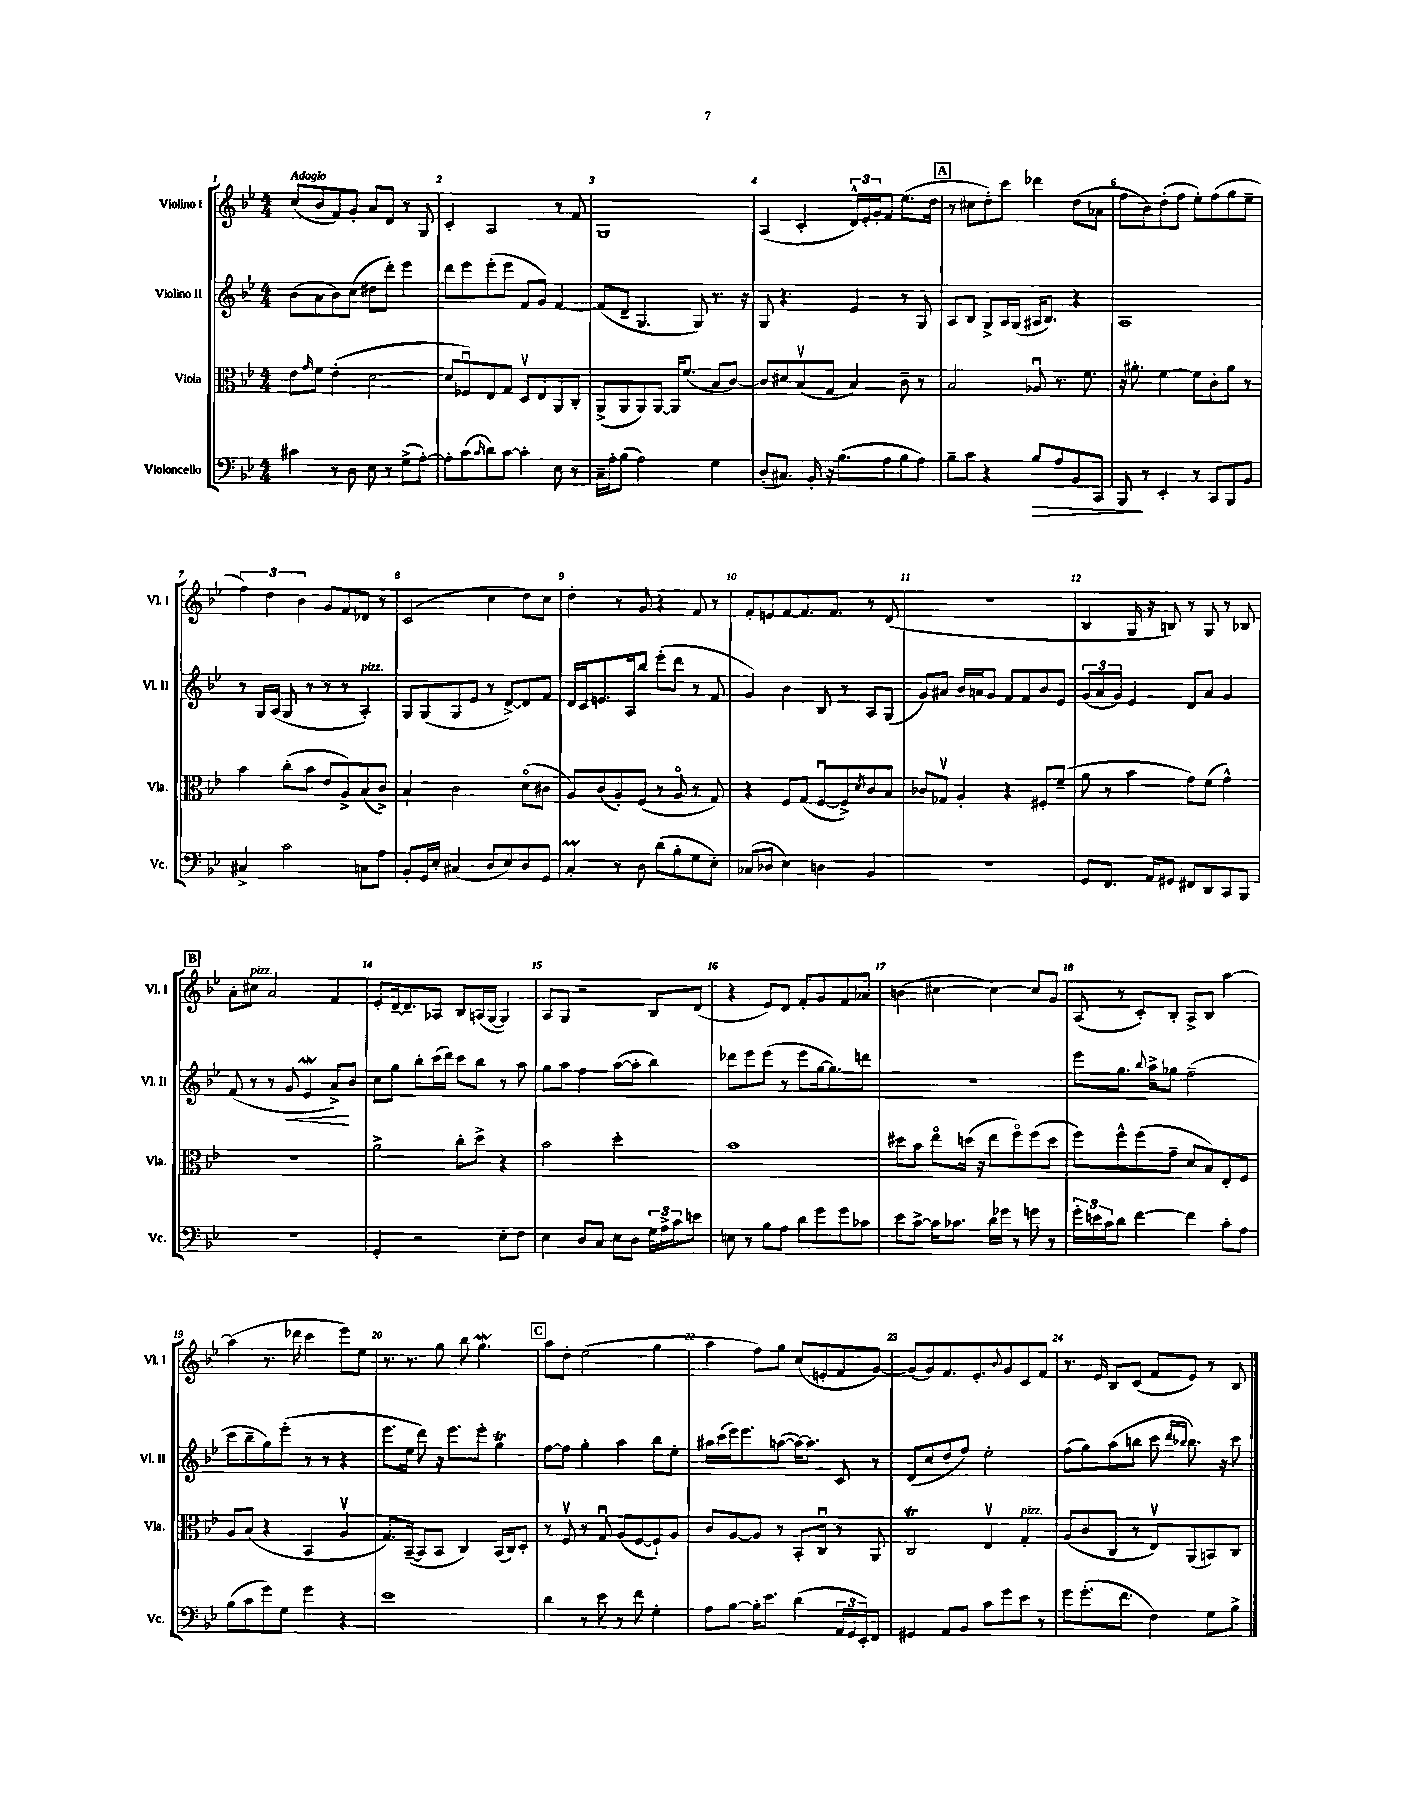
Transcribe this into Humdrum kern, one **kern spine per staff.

**kern	**kern	**kern	**kern
*staff4	*staff3	*staff2	*staff1
*clefF4	*clefC3	*clefG2	*clefG2
*k[b-e-]	*k[b-e-]	*k[b-e-]	*k[b-e-]
*M4/4	*M4/4	*M4/4	*M4/4
4c#	8e-	(8b-	(8cc
.	16qqg	.	.
.	8f	8a	8b-
8r	(4e-'	8b-)	8f)
8D	.	(8cc	8g'
8E-	[2d	8dd#	8a
8r	.	8ddd')	8d
(8G^	.	4eee-	8r
[8A')	.	.	8G
=	=	=	=
8A']	8d]	8ddd	4c'
(8c	8F-u)	8eee-	.
16qqc	.	.	.
8d)	8E-	(8eee-'	2A
[8c	8G	8eee-	.
4c']	8Dv	8f	.
.	8E-	8g)	.
8E-	8AA	[4f	8r
8r	8C'	.	8f
=	=	=	=
16C~	(8AA^	(8f]	1G
16A'	.	.	.
(8B-	8AA	8d~	.
2A)	8AA)	4.G	.
.	[8AA	.	.
.	16AA]	.	.
.	(8.f	.	.
.	.	8G)	.
4G	8B-	8.r	.
.	[8c)	.	.
.	.	16r	.
=	=	=	=
(8D'	8c]	8G	(4A
8.C#)	8d#	4.r	.
.	(8B-v	.	4c'
16BB-'	.	.	.
16r	8G	.	.
(8.B-	.	.	.
.	4B-)	4e-	24d^^)
.	.	.	24e-'
.	.	.	24g'
8A	.	.	8f
8B-	8c~	8r	(8.ee-
8A)	8r	8G	.
.	.	.	16dd
=	=	=	=
8B-~	2B-	8A	8r
8c	.	8B-	8cc#
4r	.	8G^	8dd')
.	.	16A	8ccc
.	.	(16G	.
8B-	8A-u	16A#	4ddd-
.	.	8.B-)	.
8A	8.r	.	.
8BB-	.	4r	(8dd
.	8.f	.	.
8CC	.	.	8a-
=	=	=	=
8BBB-	16r	1A	8ff
.	8.a#'	.	.
8r	.	.	8b-)
4EE-'	[4f	.	(8dd'
.	.	.	8ff
8r	8f]	.	8ee-')
8CC	8c'	.	(8ff
8BBB-	8a#	.	8gg
8BB-	8r	.	8ee-~
=	=	=	=
4C#^	4b-	8r	6ff)
.	.	16G	.
.	.	.	6dd
.	.	(16A	.
2c	(8cc'	8G	.
.	.	.	6b-
.	8b-	8r	.
.	8e-	8r	8g
.	8A^)	8r	8f
8C	(8B-	4A')	8d-
8A	8c^)	.	8r
=	=	=	=
8BB-'	4B-`	8G	(2c
16GG	.	(8G	.
16E-'	.	.	.
(4C#	2c	8G	.
.	.	8e-	.
8D	.	8r	4cc
8E-)	.	[8d^)	.
8D	(8do	8d]	8dd)
8GG	8c#	8f	8cc
=	=	=	=
4C'	8A)	16d	4dd'
.	.	16c	.
.	(8c	8.e	.
8r	8A')	.	8r
.	.	16A	.
8D	(8F	8bb-	8g
(8d	8r	(8eee-'	4r
8B-'	8Ao	8ddd	.
8G	8r	8r	8f
8E-')	8G)	8f	8r
=	=	=	=
(8C-	4r	4g)	8f'
8D-	.	.	8e
4E-)	8F	4b-	[8f
.	(8G	.	8.f]
4D	[8Fu	8B-	.
.	.	.	8.f
.	8F^])	8r	.
.	8qd	.	.
4BB-	8c	8A	8r
.	8B-	(8G	(8d
=	=	=	=
1r	8c-	8g)	1r
.	8G-v	8a#	.
.	4A'	16b-	.
.	.	16a	.
.	.	8g	.
.	4r	8f	.
.	.	8f	.
.	8F#'	8b-	.
.	(8f~	8e-	.
=	=	=	=
8GG	8a	(12g	4B-
.	.	12a	.
8.FF	8r	.	.
.	.	12g)	.
.	4b-	4e-	16G
16AA	.	.	16r
8GG#	.	.	8B)
8FF#	8g)	8d	8r
8DD	(8f	8a	8G
8CC	4g^^)	4g	8r
8BBB-	.	.	8B-
=	=	=	=
1r	1r	(8f	8a'
.	.	8r	8cc#
.	.	8r	2a
.	.	8g	.
.	.	4e-	.
.	.	8a^)	4f
.	.	8b-	.
=	=	=	=
4GG'	2a^	8cc	8e-'
.	.	8gg	[16d~
.	.	.	8.d~]
2r	.	8bb-'	.
.	.	(16ccc	8A-
.	.	16ddd)	.
.	8cc'	8ccc	8B-
.	8dd^	8bb-	(16A
.	.	.	[16G
8E-'	4r	8r	4G])
8F	.	8aa	.
=	=	=	=
4E-	2b-	8gg	8A
.	.	8aa	8G
8D	.	4ff	2r
8C	.	.	.
8E-	2dd'	([8aa	.
8D	.	8aa']	.
24G	.	4bb-)	8B-
24A^	.	.	.
24c	.	.	.
8e	.	.	(8d
=	=	=	=
8E	1b-	8ddd-	4r
8r	.	8eee-	.
8B-	.	(8eee-	8e-)
8A	.	8r	8d
8d	.	8eee-	8f'
8g	.	[16gg	8g
.	.	8.gg])	.
8g	.	.	8f
8c-	.	8ddd	8a-
=	=	=	=
8e-	8dd#	1r	(4b
[8c^	8b-	.	.
16c]	8ee-o	.	[4cc#
8.c-	.	.	.
.	(16dd	.	.
.	16r	.	.
16d	8ee-	.	4cc#_)
16g-	.	.	.
8r	8ffo)	.	.
8g	(8ff	.	8cc#]
8r	8dd	.	8g
=	=	=	=
24g'	8ff)	8eee-	(8A
24e	.	.	.
24c	.	.	.
8d	8ff^^	8.gg	8r
[4f	(8ff	.	8c')
.	.	8qqbb-	.
.	.	16aa^	.
.	8g~	8gg-	8B-'
4f]	8d	(2ff~	8A^
.	8B-)	.	8B-
8c'	8E-'	.	[4aa
8A	8F	.	.
=	=	=	=
(8B-	8A	8ccc	(4aa]
8c	(8B-	8bb-~	.
8g)	4r	8gg)	8.r
8G	.	(8eee-'	.
.	.	.	16ddd-
4g	4BB-	8r	4ccc
.	.	8r	.
4r	4Av	4r	8eee-)
.	.	.	8ee-
=	=	=	=
1e-	8.G)	8.eee-	8.r
.	([16BB-~	16ee-	8.r
.	8BB-]	8ddd)	.
.	8BB-	16r	8gg
.	.	8.eee-	.
.	4C)	.	8bb-
.	.	8eee-'	4.gg
.	(16BB-	4gg	.
.	16C)	.	.
.	8D'	.	.
=	=	=	=
4d	8r	[8ff	8aa
.	8Fv	8ff]	8dd'
8r	8r	4gg'	(2ee-
8e-	8Gu	.	.
8r	(8A	4aa	.
8f	[8F	.	.
4G'	8F`])	8bb-	4gg
.	8A	8ee-'	.
=	=	=	=
8A	8c	16aa#	4aa
.	.	(16ccc	.
[8B-	[8A	16eee-)	.
.	.	8.eee-	.
16B-']	8A]	.	8ff)
8.e-	.	.	.
.	8r	([8aa	8gg
(4d	8BB-'	16aa_)	(8cc
.	.	8.aa]	.
.	8Cu	.	8e'
24AA	8r	8c	8f
24GG	.	.	.
24EE-')	.	.	.
8FF	8AA	8r	[8g)
=	=	=	=
4GG#	2C	(8d	(8g]
.	.	8cc	8g)
8AA	.	8dd	8.f
8BB-	.	8ff)	.
.	.	.	8.e-'
8c	4E-v	2ee-'	.
.	.	.	8qqb-
8g	.	.	8g
8e-	4G'	.	8c
8r	.	.	8f
=	=	=	=
8g	(8A	(8ff	8.r
(8.g'	8c	8gg)	.
.	.	.	16e-
.	8C	(8aa	8B-
8.f	.	.	.
.	8r	8bb	(8c
4F)	8E-v)	8ccc	8f
.	.	16qqddd	.
.	.	16qqbb-	.
.	(8AA	8.bb-)	8e-)
8G	8BB)	.	8r
.	.	16r	.
8B-^	8C	8ccc	8B-
==	==	==	==
*-	*-	*-	*-
